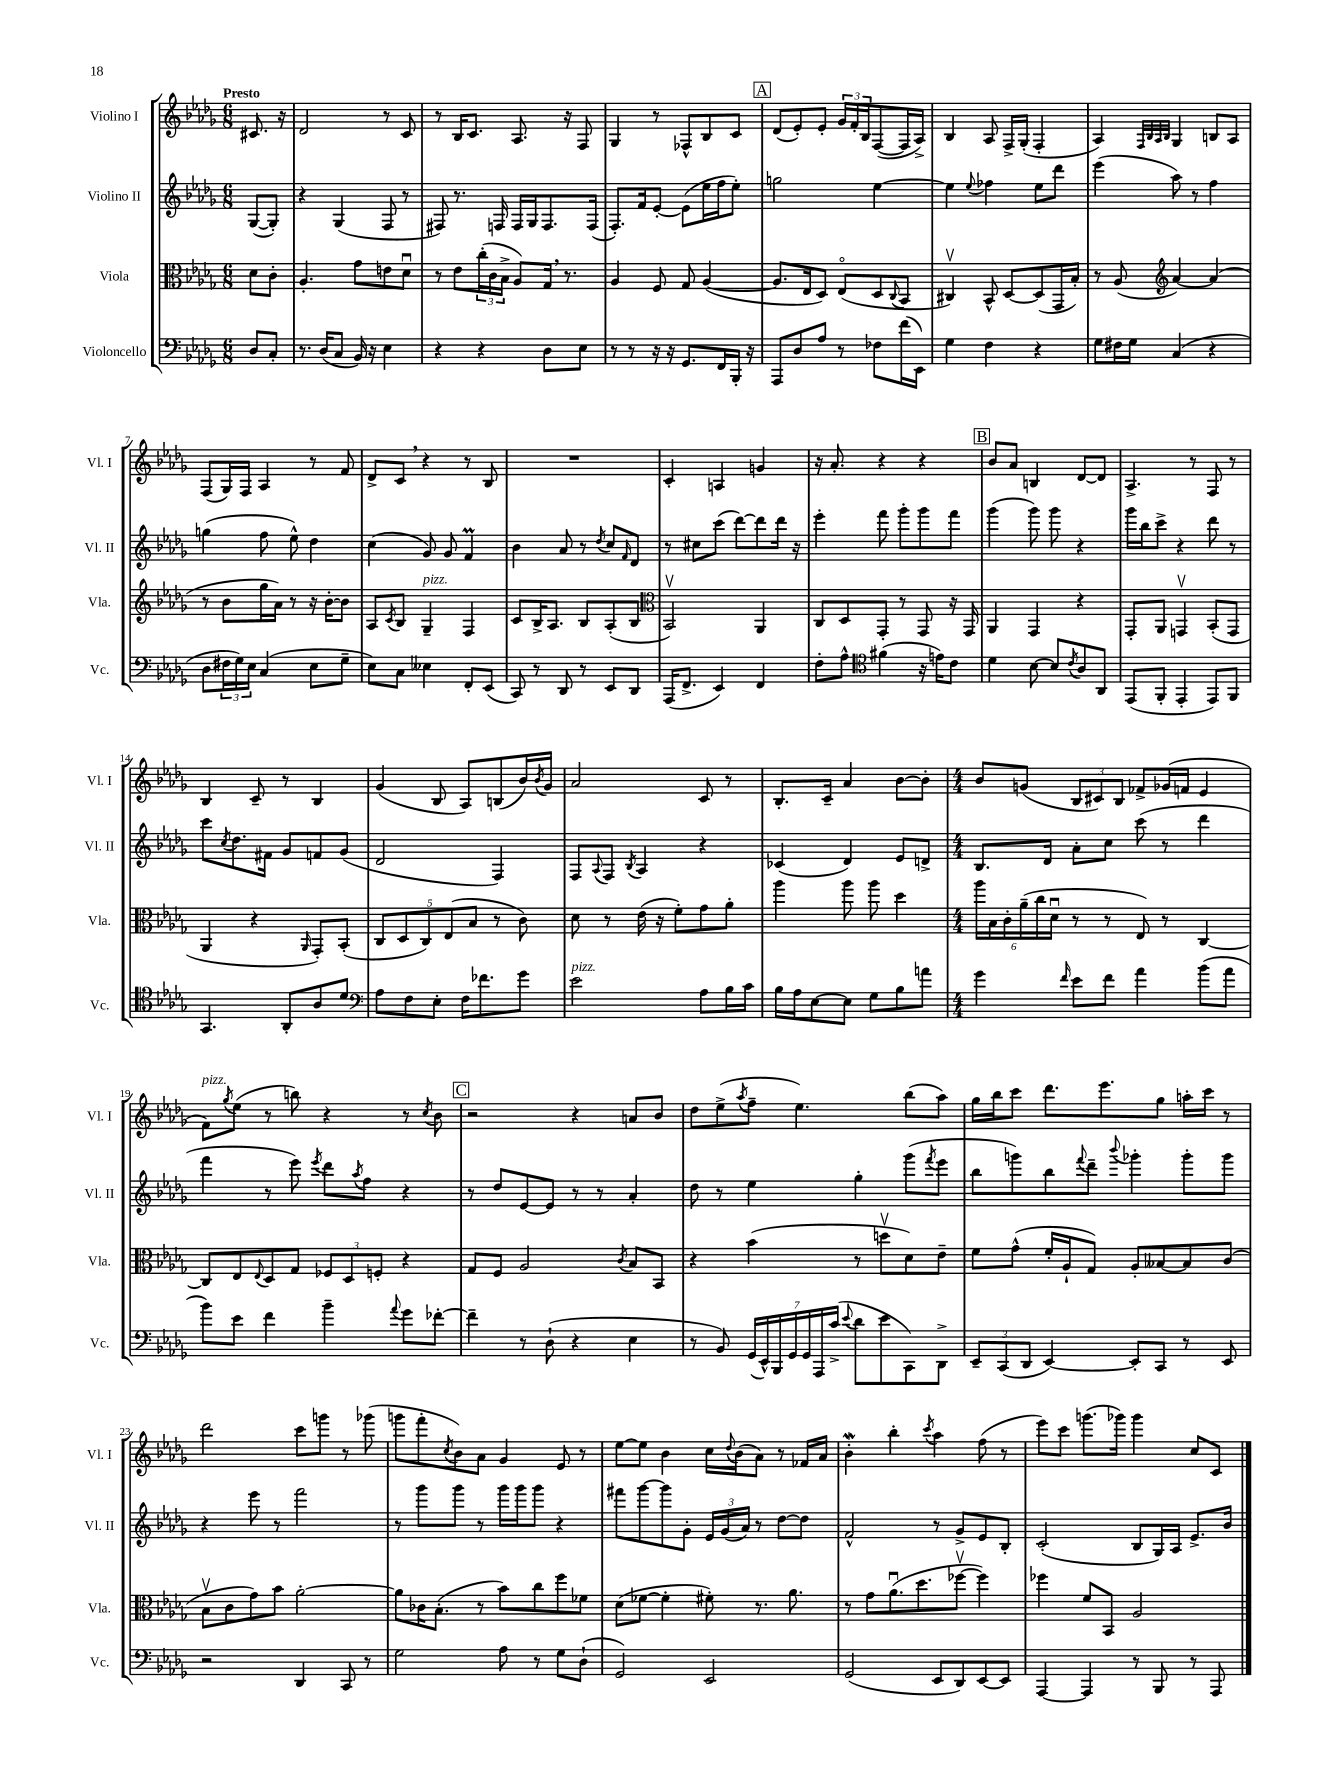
<<
\new StaffGroup <<
\new Staff = "s0" \with { instrumentName = "Violino I" shortInstrumentName = "Vl. I" } {
    \clef treble \key des \major \numericTimeSignature \time 6/8 \partial 4 \tempo "Presto"
    cis'8. r16 |
    des'2 r8 c'8 |
    r8 bes16 c'8. aes8. r16 f8 |
    ges4 r8 fes8-^ bes8 c'8 |
    \mark \markup { \box "A" } des'8( ees'8-.) ees'8-. \tuplet 3/2 { ges'16 f'16-. bes16 } f8~( f16 aes16->) |
    bes4 aes8 f16-> ges16-.( f4-. |
    aes4) \grace { f32 bes32 aes32 bes32 } ges4 b8 aes8 |
    f8( ges16) f16 aes4 r8 f'8 |
    des'8-> c'8 \breathe r4 r8 bes8 |
    R2. |
    c'4-. a4 g'4 |
    r16 aes'8.-. r4 r4 |
    \mark \markup { \box "B" } bes'8 aes'8 b4 des'8~ des'8 |
    aes4.-> r8 f8 r8 |
    bes4 c'8-- r8 bes4 |
    ges'4( bes8 aes8) b8( bes'16) \acciaccatura { bes'8 } ges'16 |
    aes'2 c'8 r8 |
    bes8.-. c'16-- aes'4 bes'8~ bes'8-. |
    \numericTimeSignature \time 4/4 bes'8 g'8( \tuplet 3/2 { bes8 cis'8) bes8 } fes'8-> ges'16( f'16 ees'4 |
    f'8^\markup { \italic "pizz." }) \acciaccatura { ges''8 } ees''8( r8 b''8) r4 r8 \acciaccatura { c''8 } bes'8 |
    \mark \markup { \box "C" } r2 r4 a'8 bes'8 |
    des''8 ees''8->( \acciaccatura { aes''8 } f''8-- ees''4.) bes''8( aes''8) |
    ges''16 bes''16 c'''8 des'''8. ees'''8. ges''8 a''16-. c'''16 r8 |
    des'''2 c'''8 g'''8 r8 ges'''8( |
    g'''8 f'''8-. \acciaccatura { c''8 } bes'8) aes'8 ges'4 ees'8 r8 |
    ees''8~ ees''8 bes'4 c''16 \appoggiatura { des''8 } bes'16( aes'8) r8 fes'16 aes'16 |
    bes'4-.\mordent bes''4-. \acciaccatura { c'''8 } aes''4 f''8( r8 |
    ees'''8) c'''8 g'''8.( ges'''16) ges'''4 c''8 c'8 \bar "|." |
}
\new Staff = "s1" \with { instrumentName = "Violino II" shortInstrumentName = "Vl. II" } {
    \clef treble \key des \major \numericTimeSignature \time 6/8 \partial 4
    ges8~( ges8-.) |
    r4 ges4( f8 r8 |
    fis8) r8. f16 f16 ges16 f8. f16( |
    f8.-.) f'16 ees'8~-. ees'8( ees''16 f''16 ees''8-.) |
    \mark \markup { \box "A" } g''2 ees''4~ |
    ees''4 \appoggiatura { ees''8 } fes''4 ees''8 des'''8 |
    ees'''4( aes''8) r8 f''4 |
    g''4( f''8 ees''8-^) des''4 |
    c''4( ges'8) ges'8 f'4\prall |
    bes'4 aes'8 r8 \acciaccatura { des''8 } c''8 \grace { f'16 } des'8 |
    r8 cis''8 c'''8( des'''8~) des'''8 des'''16 r16 |
    ees'''4-. f'''8 ges'''8-. ges'''8 f'''8 |
    \mark \markup { \box "B" } ges'''4( ges'''8) ges'''8 r4 |
    ges'''16 bes''16 c'''8-> r4 des'''8 r8 |
    c'''8 \acciaccatura { c''8 } des''8. fis'16 ges'8 f'8 ges'8( |
    des'2 f4) |
    f8 \appoggiatura { aes8 } f8 \acciaccatura { bes8 } aes4 r4 |
    ces'4( des'4) ees'8 d'8-> |
    \numericTimeSignature \time 4/4 bes8. des'16 aes'8-. c''8 c'''8( r8 des'''4 |
    f'''4 r8 ees'''8) \acciaccatura { ees'''8 } des'''8 \acciaccatura { aes''8 } f''8 r4 |
    \mark \markup { \box "C" } r8 des''8 ees'8~ ees'8 r8 r8 aes'4-. |
    des''8 r8 ees''4 ges''4-. ges'''8( \acciaccatura { f'''8 } ees'''8 |
    bes''8 g'''8) bes''8 \appoggiatura { f'''8 } des'''8-- \appoggiatura { bes'''8 } ges'''4-. ges'''8-. ges'''8 |
    r4 ees'''8 r8 f'''2 |
    r8 ges'''8 ges'''8 r8 ges'''16 ges'''16 ges'''8 r4 |
    fis'''8 ges'''8~ ges'''8 ges'8-. \tuplet 3/2 { ees'16 ges'16( aes'16) } r8 des''8~ des''8 |
    f'2-^ r8 ges'8-> ees'8 bes8-. |
    c'2-.( bes8 ges16) aes16 ees'8.-> bes'16 \bar "|." |
}
\new Staff = "s2" \with { instrumentName = "Viola" shortInstrumentName = "Vla." } {
    \clef alto \key des \major \numericTimeSignature \time 6/8 \partial 4
    des'8 c'8-. |
    aes4.-. ges'8 e'8 des'8\downbow |
    r8 ees'8 \tuplet 3/2 { c''16-.( c'16 bes16-> } aes8) ges16 \breathe r8. |
    aes4 f8 ges8 aes4~( |
    \mark \markup { \box "A" } aes8. ees16 des8) ees8\flageolet( des8 \appoggiatura { c8 } bes,8 |
    cis4\upbow) bes,8-^ des8~ des8( ges,16 bes16-.) |
    r8 aes8( \clef treble aes'4~) aes'4( |
    r8 bes'8 ges''16 aes'16) r8 r16 bes'16~-. bes'8 |
    aes8 \acciaccatura { c'8 } bes8 ges4--^\markup { \italic "pizz." } f4 |
    c'8 bes16-> aes8. bes8 aes8-.( bes8 |
    \clef alto bes,2\upbow) aes,4 |
    c8 des8 ges,8-. r8 ges,8 r16 ges,16 |
    \mark \markup { \box "B" } aes,4 ges,4 r4 |
    ges,8-. aes,8 g,4\upbow bes,8-.( g,8 |
    aes,4 r4 \grace { aes,16 } ges,8-.) bes,8-.( |
    \tuplet 5/4 { c8 des8 c8) ees8( bes8 } r8 c'8) |
    des'8 r8 ees'16( r16 f'8-.) ges'8 aes'8-. |
    aes''4 aes''8 aes''8 des''4 |
    \numericTimeSignature \time 4/4 \tuplet 6/4 { aes''16 bes16 c'16-. aes'16--( c''16 des'16\downbow } r8 r8 ees8) r8 c4~ |
    c8 ees8 \appoggiatura { ees8 } des8 ges8 \tuplet 3/2 { fes8 des8 f8-. } r4 |
    \mark \markup { \box "C" } ges8 f8 aes2 \acciaccatura { c'8 } bes8 bes,8 |
    r4 bes'4( r8 d''8\upbow des'8) ees'8-- |
    f'8 ges'8-^( f'16-. aes16-! ges8) aes8-. beses8~ beses8 c'8( |
    bes8\upbow c'8 ges'8) bes'8 aes'2~-. |
    aes'8 ces'16 bes8.-.( r8 bes'8) c''8 f''8 fes'8 |
    des'8( fes'8~ fes'4-. fis'8-.) r8. aes'8. |
    r8 ges'8 aes'8.\downbow( des''8. fes''8~\upbow fes''4) |
    fes''4 f'8 bes,8 aes2 \bar "|." |
}
\new Staff = "s3" \with { instrumentName = "Violoncello" shortInstrumentName = "Vc." } {
    \clef bass \key des \major \numericTimeSignature \time 6/8 \partial 4
    des8 c8-. |
    r8. des16( c8 bes,16) r16 ees4 |
    r4 r4 des8 ees8 |
    r8 r8 r16 r16 ges,8. f,16 bes,,16-. r16 |
    \mark \markup { \box "A" } aes,,8 des8 aes8 r8 fes8 f'16( ees,16) |
    ges4 f4 r4 |
    ges8 fis16 ges16 c4( r4 |
    des8 \tuplet 3/2 { fis16 ges16) ees16 } c4( ees8 ges8-- |
    ees8) c8 eeses4 f,8-. ees,8( |
    c,8) r8 des,8 r8 ees,8 des,8 |
    aes,,16( f,8.-> ees,4) f,4 |
    f8-. aes8-^ \clef tenor fis'4( r16 e'16) c'8 |
    \mark \markup { \box "B" } des'4 bes8~ bes8 \acciaccatura { c'8 } aes8 aes,8 |
    ees,8( f,8-. ees,4-. ees,8) f,8 |
    ges,4. aes,8-. aes8 des'8 |
    \clef bass aes8 f8 ees8-. f16 fes'8. ges'8 |
    ees'2^\markup { \italic "pizz." } aes8 bes16 c'16 |
    bes16 aes16 ees8~ ees8 ges8 bes8 a'8 |
    \numericTimeSignature \time 4/4 ges'4 \grace { f'16 } ees'8 f'8 aes'4 bes'8( aes'8 |
    bes'8) ees'8 f'4 bes'4-- \appoggiatura { aes'8 } ges'8 fes'8~-. |
    \mark \markup { \box "C" } fes'4-- r8 des8-!( r4 ees4 |
    r8 bes,8) \tuplet 7/4 { ges,16( ees,16-^) bes,,16 ges,16 ges,16 aes,,16 c'16->( } \appoggiatura { ees'8 } des'8 ees'8 c,8) des,8-> |
    \tuplet 3/2 { ees,8-- c,8( des,8 } ees,4~) ees,8-. c,8 r8 ees,8 |
    r2 des,4 c,8 r8 |
    ges2 aes8 r8 ges8 des8-!( |
    ges,2) ees,2 |
    ges,2( ees,8 des,8) ees,8~ ees,8 |
    aes,,4~ aes,,4 r8 bes,,8 r8 aes,,8 \bar "|." |
}
>>
>>
